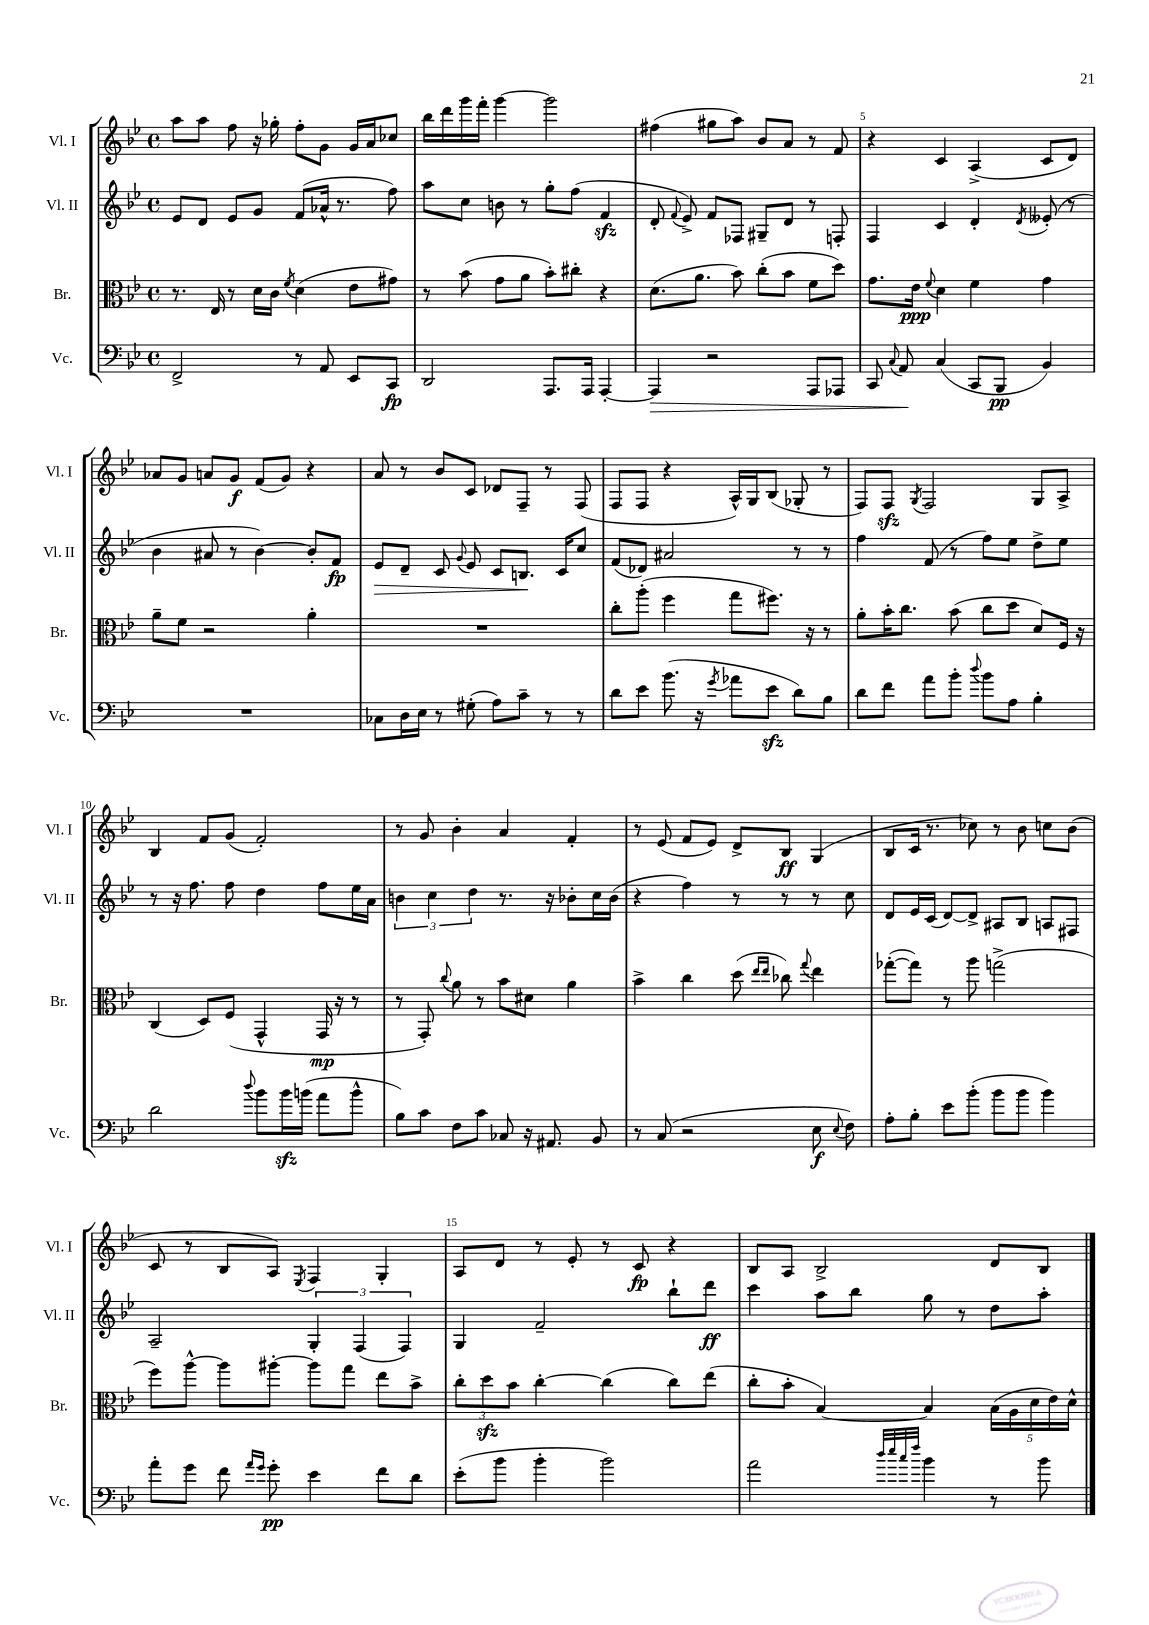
<<
\new StaffGroup <<
\new Staff = "s0" \with { instrumentName = "Vl. I" shortInstrumentName = "Vl. I" } {
    \clef treble \key bes \major \defaultTimeSignature \time 4/4
    \autoBeamOff a''8[ a''8] f''8 r16 ges''16-. f''8[-. g'8] g'16[ a'16 ces''8] |
    bes''16[ d'''16 g'''16 f'''16]-. g'''4~ g'''2 |
    fis''4( gis''8[ a''8]) bes'8[ a'8] r8 f'8 |
    r4 c'4 a4->( c'8[ d'8]) |
    aes'8[ g'8] a'8[ g'8]\f f'8[( g'8]) r4 |
    a'8 r8 bes'8[ c'8] des'8[ f8]-- r8 f8( |
    f8[ f8] r4 a16[-^) g16 bes8]( ges8-. r8 |
    f8[) f8]\sfz \acciaccatura { g8 } f2 g8[ a8]-> |
    bes4 f'8[ g'8]( f'2-.) |
    r8 g'8 bes'4-. a'4 f'4-. |
    r8 ees'8( f'8[ ees'8]) d'8[-> bes8]\ff g4( |
    bes8[ c'16] r8. ces''8) r8 bes'8 c''8[ bes'8]( |
    c'8 r8 bes8[ a8]) \acciaccatura { ees8 } f4 g4-. |
    a8[ d'8] r8 ees'8-. r8 c'8\fp r4 |
    bes8[ a8] bes2-> d'8[ bes8] \bar "|." |
}
\new Staff = "s1" \with { instrumentName = "Vl. II" shortInstrumentName = "Vl. II" } {
    \clef treble \key bes \major \defaultTimeSignature \time 4/4
    \autoBeamOff ees'8[ d'8] ees'8[ g'8] f'8[( aes'16]-^ r8. f''8) |
    a''8[ c''8] b'8 r8 g''8[-. f''8]( f'4\sfz |
    d'8-. \appoggiatura { f'8 } ees'8->) f'8[ fes8] gis8[-- d'8] r8 f8-. |
    f4 c'4 d'4-. \acciaccatura { d'8 } eeses'8-.( r8 |
    bes'4 ais'8 r8 bes'4~) bes'8[-. f'8]\fp |
    ees'8[\> d'8]-- c'8 \appoggiatura { g'8 } ees'8 c'8[ b8.]\! c'16[ c''8] |
    f'8[( des'8]) ais'2 r8 r8 |
    f''4 f'8( r8 f''8[) ees''8] d''8[-> ees''8] |
    r8 r16 f''8. f''8 d''4 f''8[ ees''16 a'16] |
    \tuplet 3/2 { b'4 c''4 d''4 } r8. r16 bes'8[-. c''16 bes'16]( |
    r4 f''4) r8 r8 r8 c''8 |
    d'8[ ees'16 c'16]( d'8[~) d'8]-> ais8[ bes8] a8[ fis8] |
    a2-- \tuplet 3/2 { g4-. f4( f4) } |
    g4 f'2-- bes''8[-! d'''8]\ff |
    c'''4 a''8[ bes''8] g''8 r8 d''8[ a''8]-. \bar "|." |
}
\new Staff = "s2" \with { instrumentName = "Br." shortInstrumentName = "Br." } {
    \clef alto \key bes \major \defaultTimeSignature \time 4/4
    \autoBeamOff r8. ees16 r8 d'16[ c'16] \acciaccatura { f'8 } d'4( ees'8[ gis'8]) |
    r8 bes'8( g'8[ a'8] bes'8[-.) cis''8]-. r4 |
    d'8.[( a'8.] bes'8) c''8[-.( bes'8] f'8[ d''8]) |
    g'8.[ ees'16]\ppp \appoggiatura { f'8 } d'4 f'4 g'4 |
    a'8[-- f'8] r2 a'4-. |
    R1 |
    c''8[-. a''8]-.( f''4 g''8[ fis''8.]) r16 r8 |
    a'8[-. bes'16-. c''8.] bes'8( c''8[ d''8] d'8[) f16] r16 |
    c4( d8[) f8]( g,4-^ g,16\mp r16 r8 |
    r8 g,8-.) \appoggiatura { c''8 } a'8 r8 bes'8[ dis'8] a'4 |
    bes'4-> c''4 d''8( \grace { ees''16[ ees''16] } ces''8) \appoggiatura { g''8 } ees''4 |
    ges''8[~-.( ges''8]) r8 a''8 g''2->( |
    f''8[) a''8]~-^ a''8[ ais''8]~-. ais''8[ g''8] ees''8[ bes'8]-> |
    \tuplet 3/2 { c''8[-. d''8\sfz bes'8] } c''4~-. c''4( c''8[) ees''8]( |
    c''8[-. bes'8]-. bes4~) bes4 \tuplet 5/4 { bes16[( a16 d'16 ees'16) d'16]-^ } \bar "|." |
}
\new Staff = "s3" \with { instrumentName = "Vc." shortInstrumentName = "Vc." } {
    \clef bass \key bes \major \defaultTimeSignature \time 4/4
    \autoBeamOff f,2-> r8 a,8 ees,8[ c,8]\fp |
    d,2 a,,8.[ a,,16] a,,4~-. |
    a,,4\> r2 a,,8[ aes,,8] |
    c,8 \appoggiatura { c8 } a,8\! c4( c,8[ bes,,8]\pp bes,4) |
    R1 |
    ces8[ d16 ees16] r8 gis8-.( a8[) c'8]-- r8 r8 |
    d'8[ ees'8] bes'8.( r16 \acciaccatura { g'8 } aes'8[ ees'8]\sfz d'8[) bes8] |
    d'8[ f'8] a'8[ bes'8]-. \appoggiatura { d''8 } bes'8[ a8] bes4-. |
    d'2 \appoggiatura { d''8 } bes'8[ bes'16\sfz b'16]( a'8[ b'8]-^ |
    bes8[) c'8] f8[ c'8] ces8 r16 ais,8. bes,8 |
    r8 c8( r2 ees8\f \appoggiatura { ees8 } f8) |
    a8[-. bes8]-. ees'8[ bes'8]-.( bes'8[ bes'8] bes'4) |
    a'8[-. g'8] f'8 \grace { a'16[ g'16] } g'8-.\pp ees'4 f'8[ d'8] |
    ees'8[-.( bes'8] bes'4-. bes'2) |
    a'2 \grace { d''32[ ees''32 c''32 f''32] } bes'4 r8 bes'8 \bar "|." |
}
>>
>>
\layout { \context { \Score currentBarNumber = #2 \override BarNumber.break-visibility = ##(#f #t #t) barNumberVisibility = #(every-nth-bar-number-visible 5) } }
